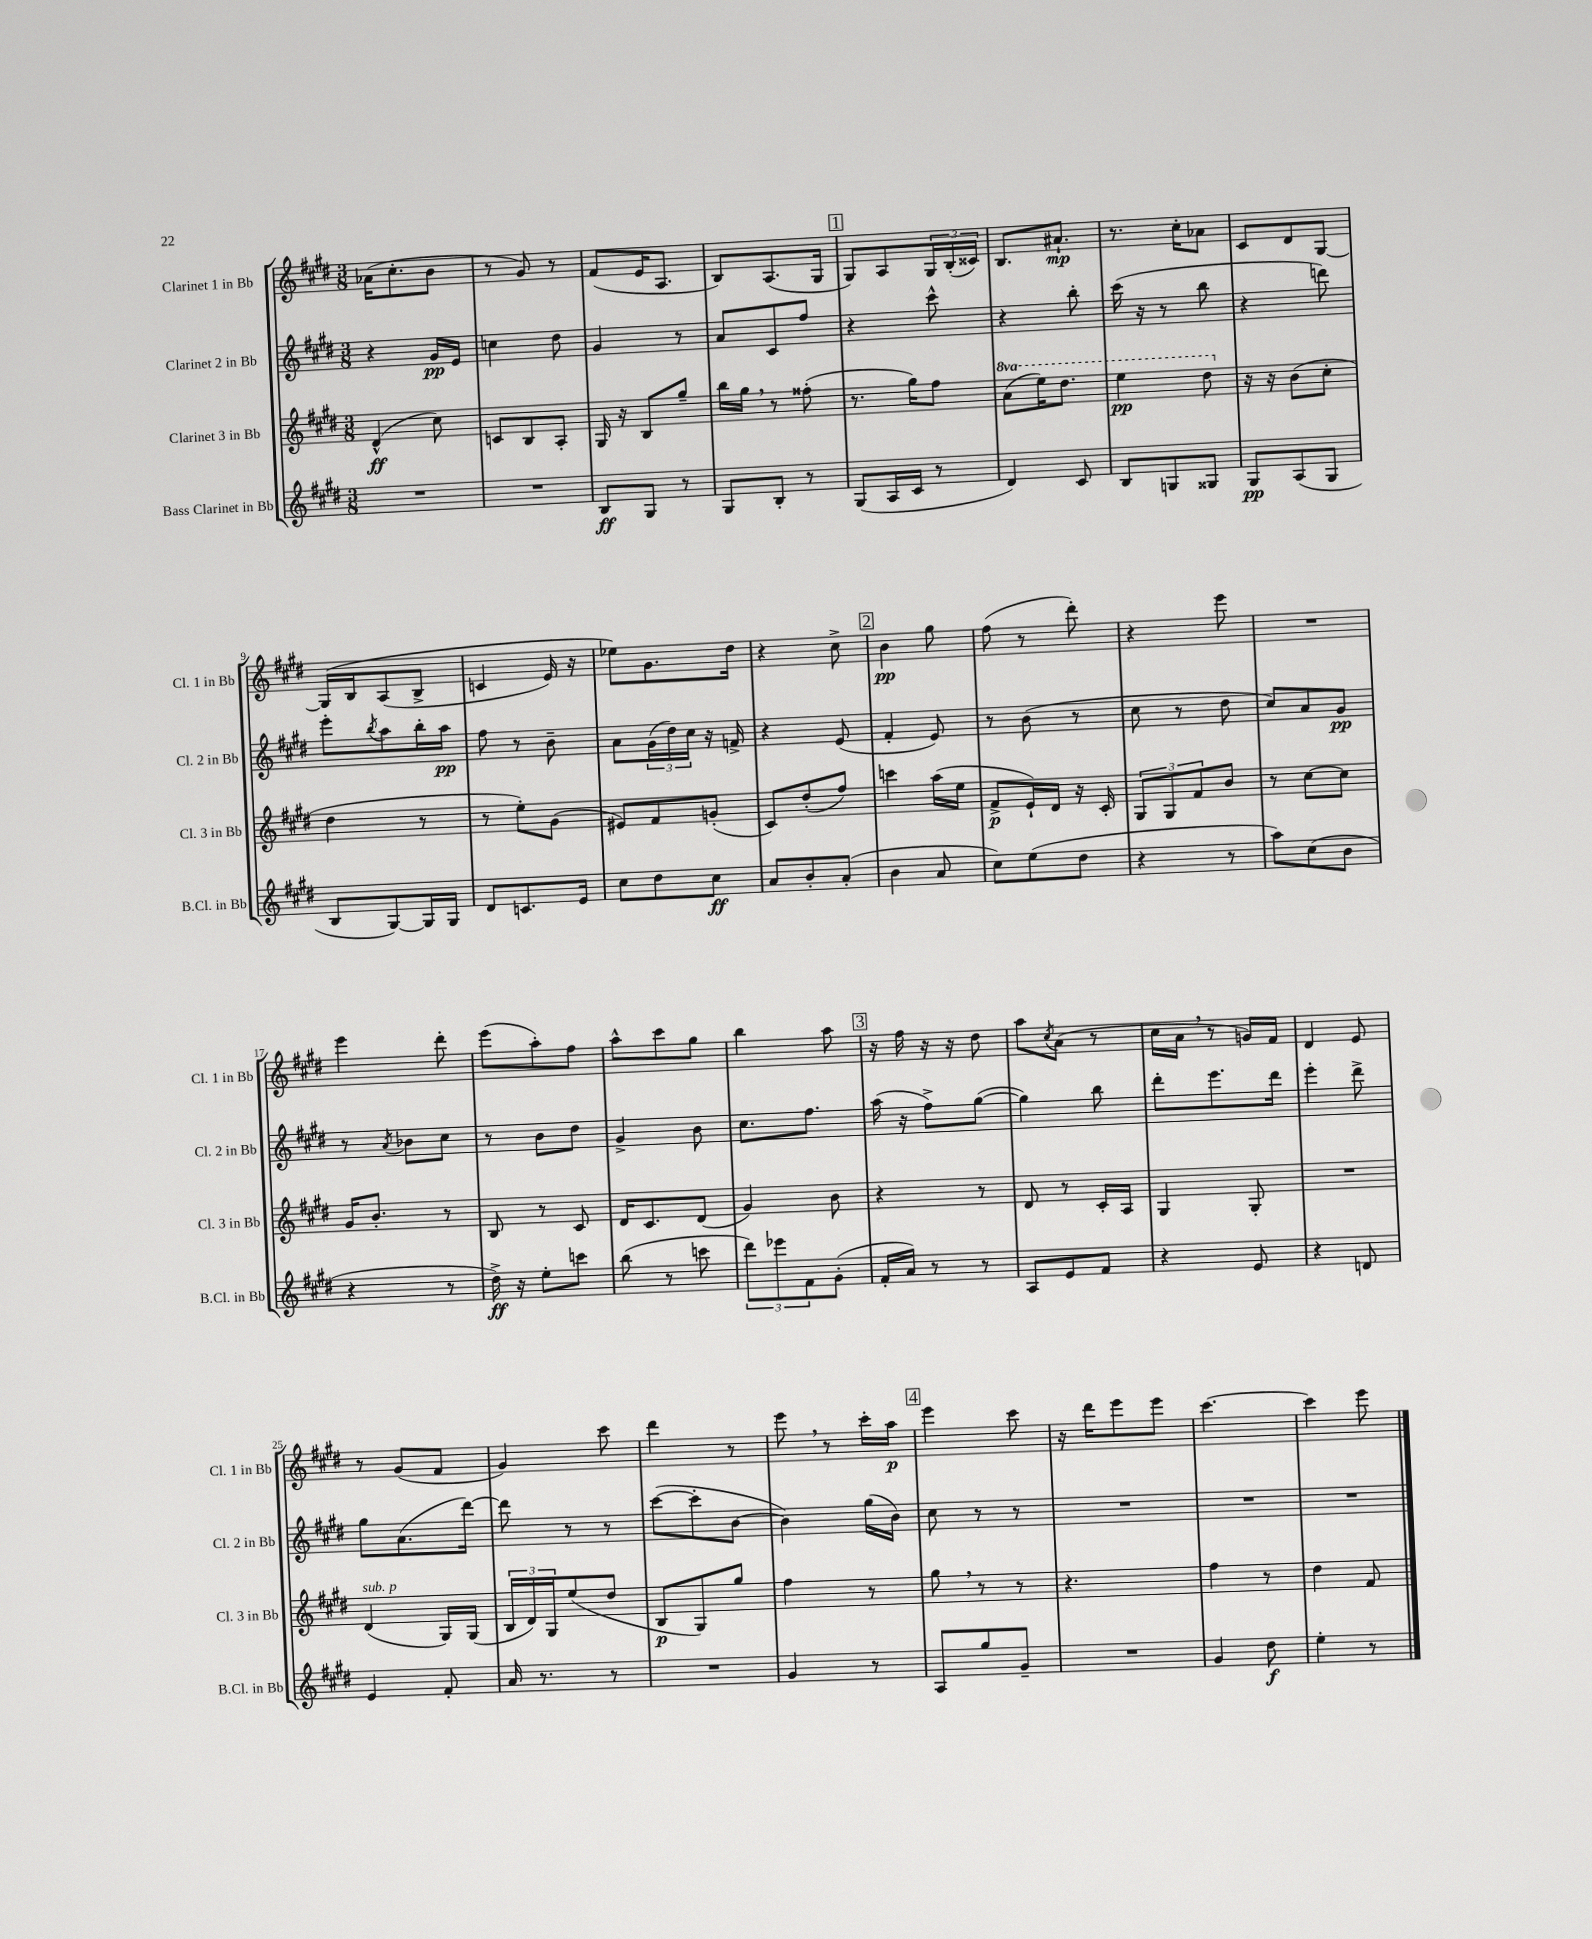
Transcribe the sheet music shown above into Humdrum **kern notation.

**kern	**kern	**kern	**kern
*staff4	*staff3	*staff2	*staff1
*clefG2	*clefG2	*clefG2	*clefG2
*k[f#c#g#d#]	*k[f#c#g#d#]	*k[f#c#g#d#]	*k[f#c#g#d#]
*M3/8	*M3/8	*M3/8	*M3/8
4.r	(4d#^^	4r	(16a-
.	.	.	8.cc#'
.	8cc#)	16g#	8b
.	.	16e	.
=	=	=	=
4.r	8c	4cc	8r
.	8B	.	8g#)
.	8A'	8dd#	8r
=	=	=	=
8B	16G#	4g#	(8f#
.	16r	.	.
8G#	8B	.	16e
.	.	.	8.A
8r	8gg#~	8r	.
=	=	=	=
8G#	16bb	8a	8B)
.	16gg#	.	.
8B'	8r	8c#	(8.A
8r	(8ff##'	8ff#	.
.	.	.	16G#
=	=	=	=
(8G#	8.r	4r	8G#)
16A	.	.	8A
16c#	16gg#)	.	.
8r	8ff#	8ccc#^^	24G#
.	.	.	(24B'
.	.	.	24c##)
=	=	=	=
4d#)	(8aa	4r	8.B
.	16eee)	.	.
.	8.ddd#	.	8.a#`
8c#	.	8bb'	.
=	=	=	=
8B	4eee	(16ccc#	8.r
.	.	16r	.
8G	.	8r	.
.	.	.	16cc#'
8G##	8ddd#	8bb	8a-
=	=	=	=
8G#	16r	4r	8c#
.	16r	.	.
(8A	(8b	.	8d#
8G#	8cc#'	8ddd)	[8G#
=	=	=	=
8B	4dd#	8eee'	&(16G#]
.	.	.	16B
.	.	8qbb	.
[8G#)	.	8aa	(8A
16G#]	8r	16bb'	8B^
16G#	.	16aa	.
=	=	=	=
8d#	8r	8ff#	4c
8.c	8ee')	8r	.
.	(8g#	8b~	16e)
16e	.	.	16r
=	=	=	=
8cc#	8e#)	8a	8ee-&)
8dd#	8f#	(24g#	8.g#
.	.	24dd#)	.
.	.	24cc#	.
8cc#	(8g'	16r	.
.	.	16f^	16dd#
=	=	=	=
8a	8c#)	4r	4r
8b'	(8dd#'	.	.
(8a'	8ff#)	(8e	8cc#^
=	=	=	=
4b	4ccc	4f#'	4b
8a	(16aa	8e)	8gg#
.	16ee	.	.
=	=	=	=
8cc#)	8f#^	8r	(8ff#
(8ee	16e`)	(8b	8r
.	16d#	.	.
8dd#	16r	8r	8ddd#')
.	16c#'	.	.
=	=	=	=
4r	12G#	8cc#	4r
.	12G#	.	.
.	.	8r	.
.	12f#	.	.
8r	8b	8dd#	8eee
=	=	=	=
8aa)	8r	8cc#)	4.r
(8cc#	[8cc#	8a	.
8b	8cc#]	8g#	.
=	=	=	=
4r	16g#	8r	4eee
.	8.b'	.	.
.	.	8qa	.
.	.	8b-	.
8r	8r	8cc#	8ddd#'
=	=	=	=
16dd#^)	8B	8r	(8eee
16r	.	.	.
8ee'	8r	8b	8aa')
8ccc	8c#	8dd#	8ff#
=	=	=	=
(8bb	16d#	4g#^	8aa^^
.	8.c#	.	.
8r	.	.	8ccc#
8ccc	(8d#	8b	8gg#
=	=	=	=
12ddd#)	4g#)	8.cc#	4bb
12eee-	.	.	.
12f#	.	.	.
.	.	8.ff#	.
(8g#'	8b	.	8aa
=	=	=	=
16f#'	4r	(16aa	16r
16a)	.	16r	16ff#
8r	.	8ff#^)	16r
.	.	.	16r
8r	8r	([8gg#	8dd#
=	=	=	=
8A	8d#	4gg#])	8aa
.	.	.	8qcc#
8e	8r	.	(8a
8f#	16c#'	8bb	8r
.	16A	.	.
=	=	=	=
4r	4G#	8ddd#'	16cc#
.	.	.	16a
.	.	8.eee	8r
8e	8G#'	.	16g)
.	.	16ddd#	16f#
=	=	=	=
4r	4.r	4eee'	4d#
8d	.	8ddd#^	8e
=	=	=	=
4e	(4d#	8gg#	8r
.	.	(8.a	(8g#
8f#'	16G#)	.	8f#
.	(16G#	[16ddd#)	.
=	=	=	=
16a	24B	8ddd#]	4g#)
.	24d#)	.	.
8.r	.	.	.
.	24G#	.	.
.	(8ee	8r	.
8r	8dd#	8r	8ccc#
=	=	=	=
4.r	8B	([8ccc#	4ddd#
.	8G#)	8ccc#']	.
.	8gg#	[8b	8r
=	=	=	=
4g#	4ff#	4b])	8eee
.	.	.	8r
8r	8r	(16gg#	16ccc#'
.	.	16b)	16aa
=	=	=	=
8A	8gg#	8cc#	4eee
8gg#	8r	8r	.
8g#~	8r	8r	8ccc#
=	=	=	=
4.r	4.r	4.r	16r
.	.	.	16ddd#
.	.	.	8eee
.	.	.	8eee
=	=	=	=
4g#	4ff#	4.r	[4.ccc#
8dd#	8r	.	.
=	=	=	=
4ee'	4dd#	4.r	4ccc#]
8r	8f#	.	8eee
==	==	==	==
*-	*-	*-	*-
